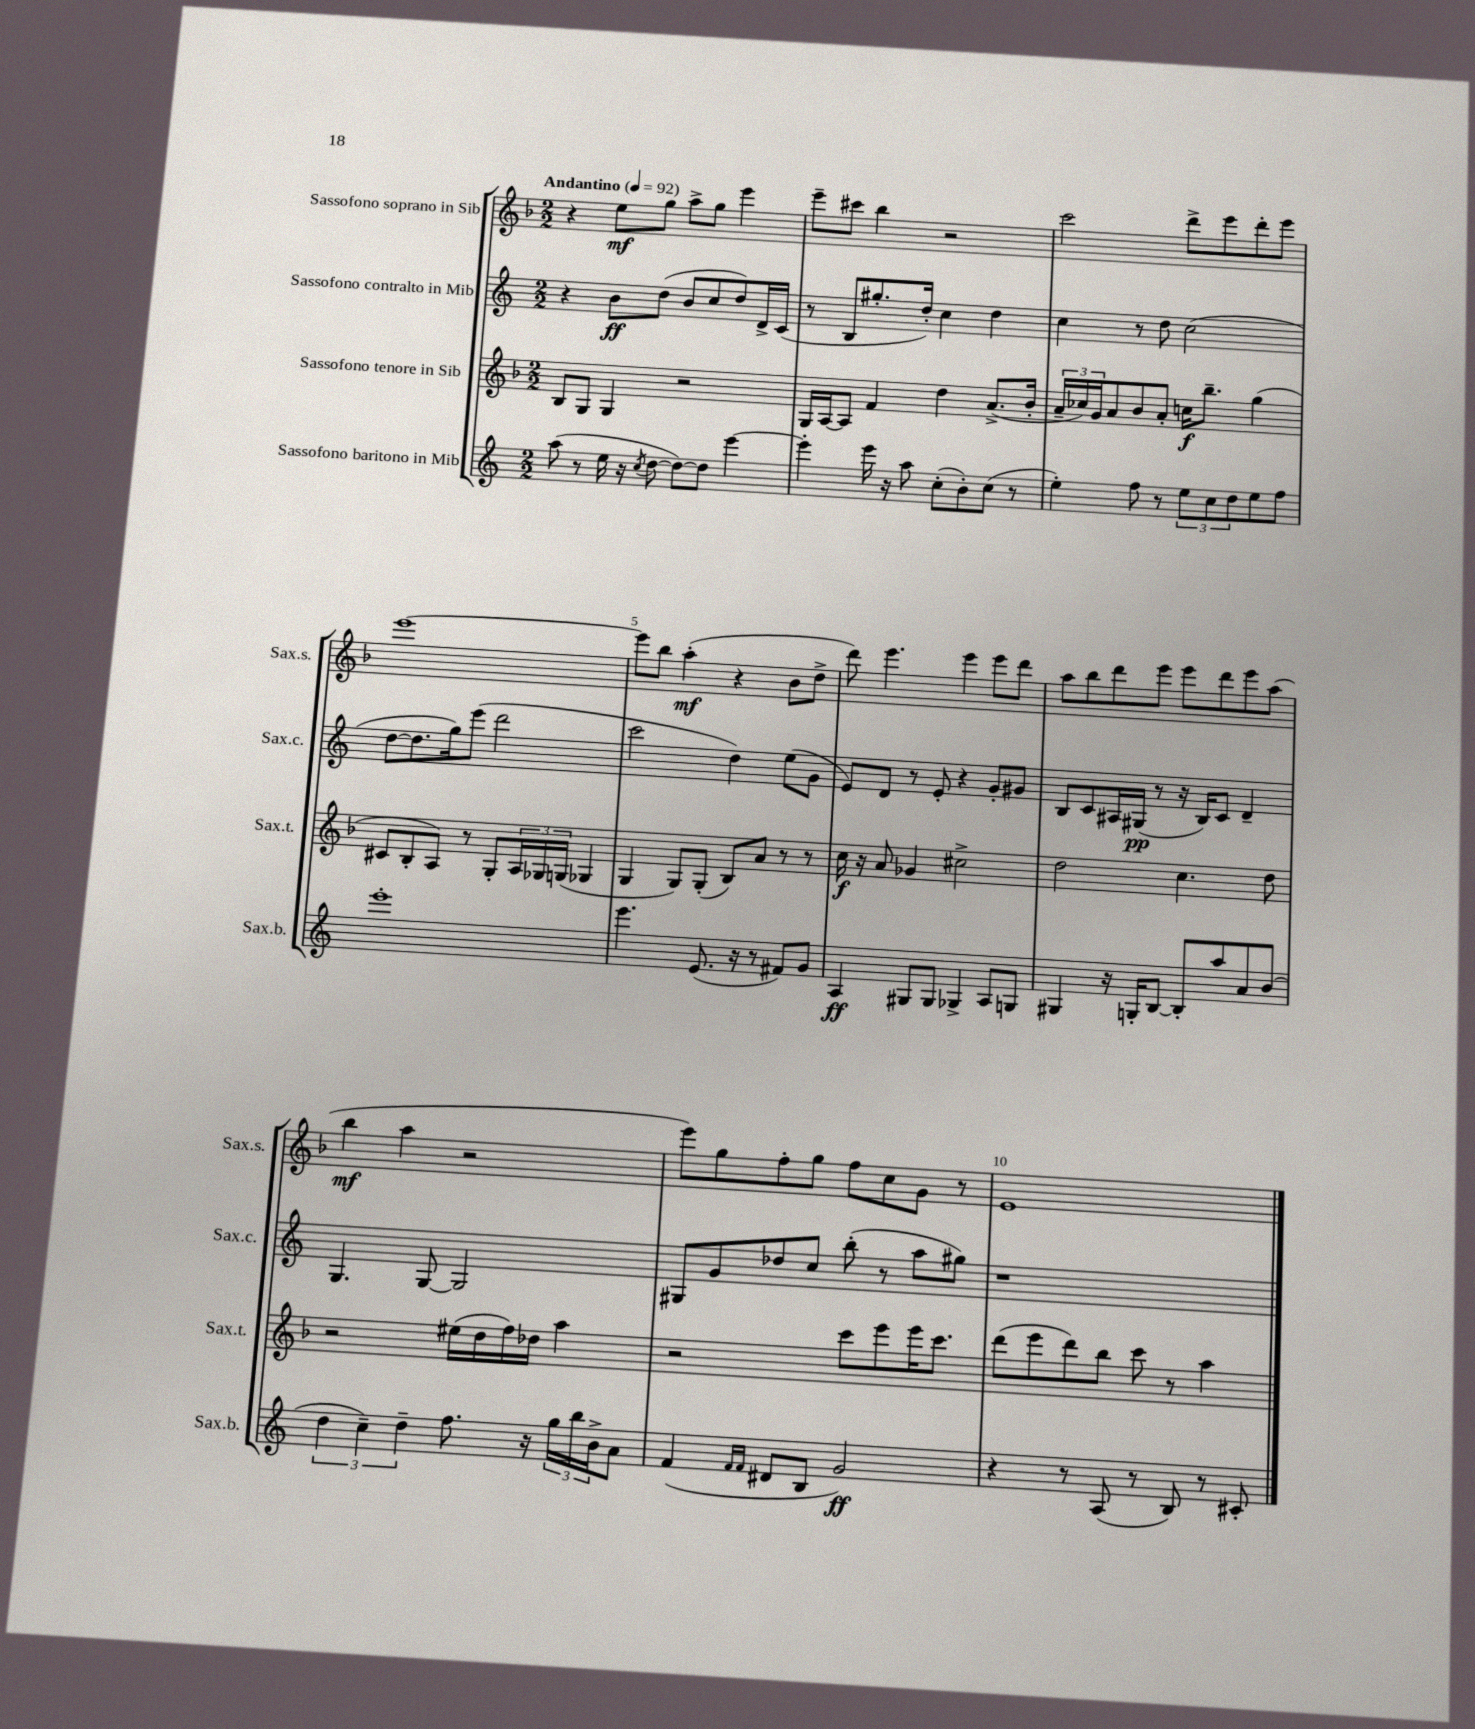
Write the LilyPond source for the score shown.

<<
\new StaffGroup <<
\new Staff = "s0" \with { instrumentName = "Sassofono soprano in Sib" shortInstrumentName = "Sax.s." } {
    \clef treble \key f \major \numericTimeSignature \time 2/2 \tempo "Andantino" 4 = 92
    r4 e''8\mf g''8 a''8-> g''8 e'''4 |
    e'''8-- cis'''8 bes''4 r2 |
    c'''2 d'''8-> e'''8 d'''8-. e'''8 |
    e'''1~ |
    e'''8 bes''8 a''4-.\mf( r4 bes'8 d''8-> |
    d'''8) e'''4. e'''4 e'''8 d'''8 |
    a''8 bes''8 d'''8 e'''8 e'''8 d'''8 e'''8 a''8( |
    bes''4\mf a''4 r2 |
    e'''8) g''8 f''8-. g''8 f''8 c''8 g'8 r8 |
    e'1 \bar "|." |
}
\new Staff = "s1" \with { instrumentName = "Sassofono contralto in Mib" shortInstrumentName = "Sax.c." } {
    \clef treble \key c \major \numericTimeSignature \time 2/2
    r4 b'8\ff d''8( b'8 c''8 d''8) d'16-> c'16( |
    r8 b8 gis''8.-. d''16-.) c''4 d''4 |
    c''4 r8 d''8 c''2( |
    d''8~ d''8. g''16) e'''8( d'''2 |
    c'''2 d''4) e''8( g'8 |
    e'8) d'8 r8 e'8-. r4 g'8-. gis'8 |
    b8 c'8 ais16 gis16\pp( r8 r16 b16) c'8 d'4-- |
    g4. g8~ g2 |
    gis8 g'8 des''8 c''8 b''8-.( r8 a''8 gis''8) |
    r1 \bar "|." |
}
\new Staff = "s2" \with { instrumentName = "Sassofono tenore in Sib" shortInstrumentName = "Sax.t." } {
    \clef treble \key f \major \numericTimeSignature \time 2/2
    bes8 g8 g4 r2 |
    g16 a16~ a8 f'4 d''4 a'8.->( bes'16-. |
    \tuplet 3/2 { a'16-- ces''16) g'16 } a'8 bes'8 a'8-. c''16\f bes''8.-- g''4( |
    cis'8 bes8-. a8) r8 g8-. \tuplet 3/2 { a16 ges16 g16( } ges4 |
    g4 g8) g8-.( bes8) a'8 r8 r8 |
    c''16\f r16 a'8 ges'4 cis''2-> |
    d''2 c''4. d''8 |
    r2 eis''16( d''16 f''16) des''16 a''4 |
    r2 c'''8 e'''8 e'''16 c'''8. |
    d'''8( e'''8 d'''8) bes''8 c'''8 r8 a''4 \bar "|." |
}
\new Staff = "s3" \with { instrumentName = "Sassofono baritono in Mib" shortInstrumentName = "Sax.b." } {
    \clef treble \key c \major \numericTimeSignature \time 2/2
    a''8( r8 e''16 r16 \acciaccatura { c''8 } d''8~ d''8~) d''8 e'''4~ |
    e'''4-. e'''16 r16 a''8 c''8-.( b'8-.) c''8( r8 |
    e''4-.) f''8 r8 \tuplet 3/2 { e''8 c''8 d''8 } e''8 f''8 |
    e'''1-. |
    e'''4. e'8.( r16 r8 fis'8) g'8 |
    a4\ff gis8 gis8 ges4-> a8 g8 |
    gis4 r16 g16-. b8~ b8-. a''8 a'8 b'8( |
    \tuplet 3/2 { d''4 c''4--) d''4-- } f''8. r16 \tuplet 3/2 { g''16 b''16 b'16-> } a'8 |
    f'4( \grace { f'16 f'16 } dis'8 b8 g'2\ff) |
    r4 r8 a8( r8 b8) r8 cis'8-. \bar "|." |
}
>>
>>
\layout { \context { \Score \override BarNumber.break-visibility = ##(#f #t #t) barNumberVisibility = #(every-nth-bar-number-visible 5) } }
